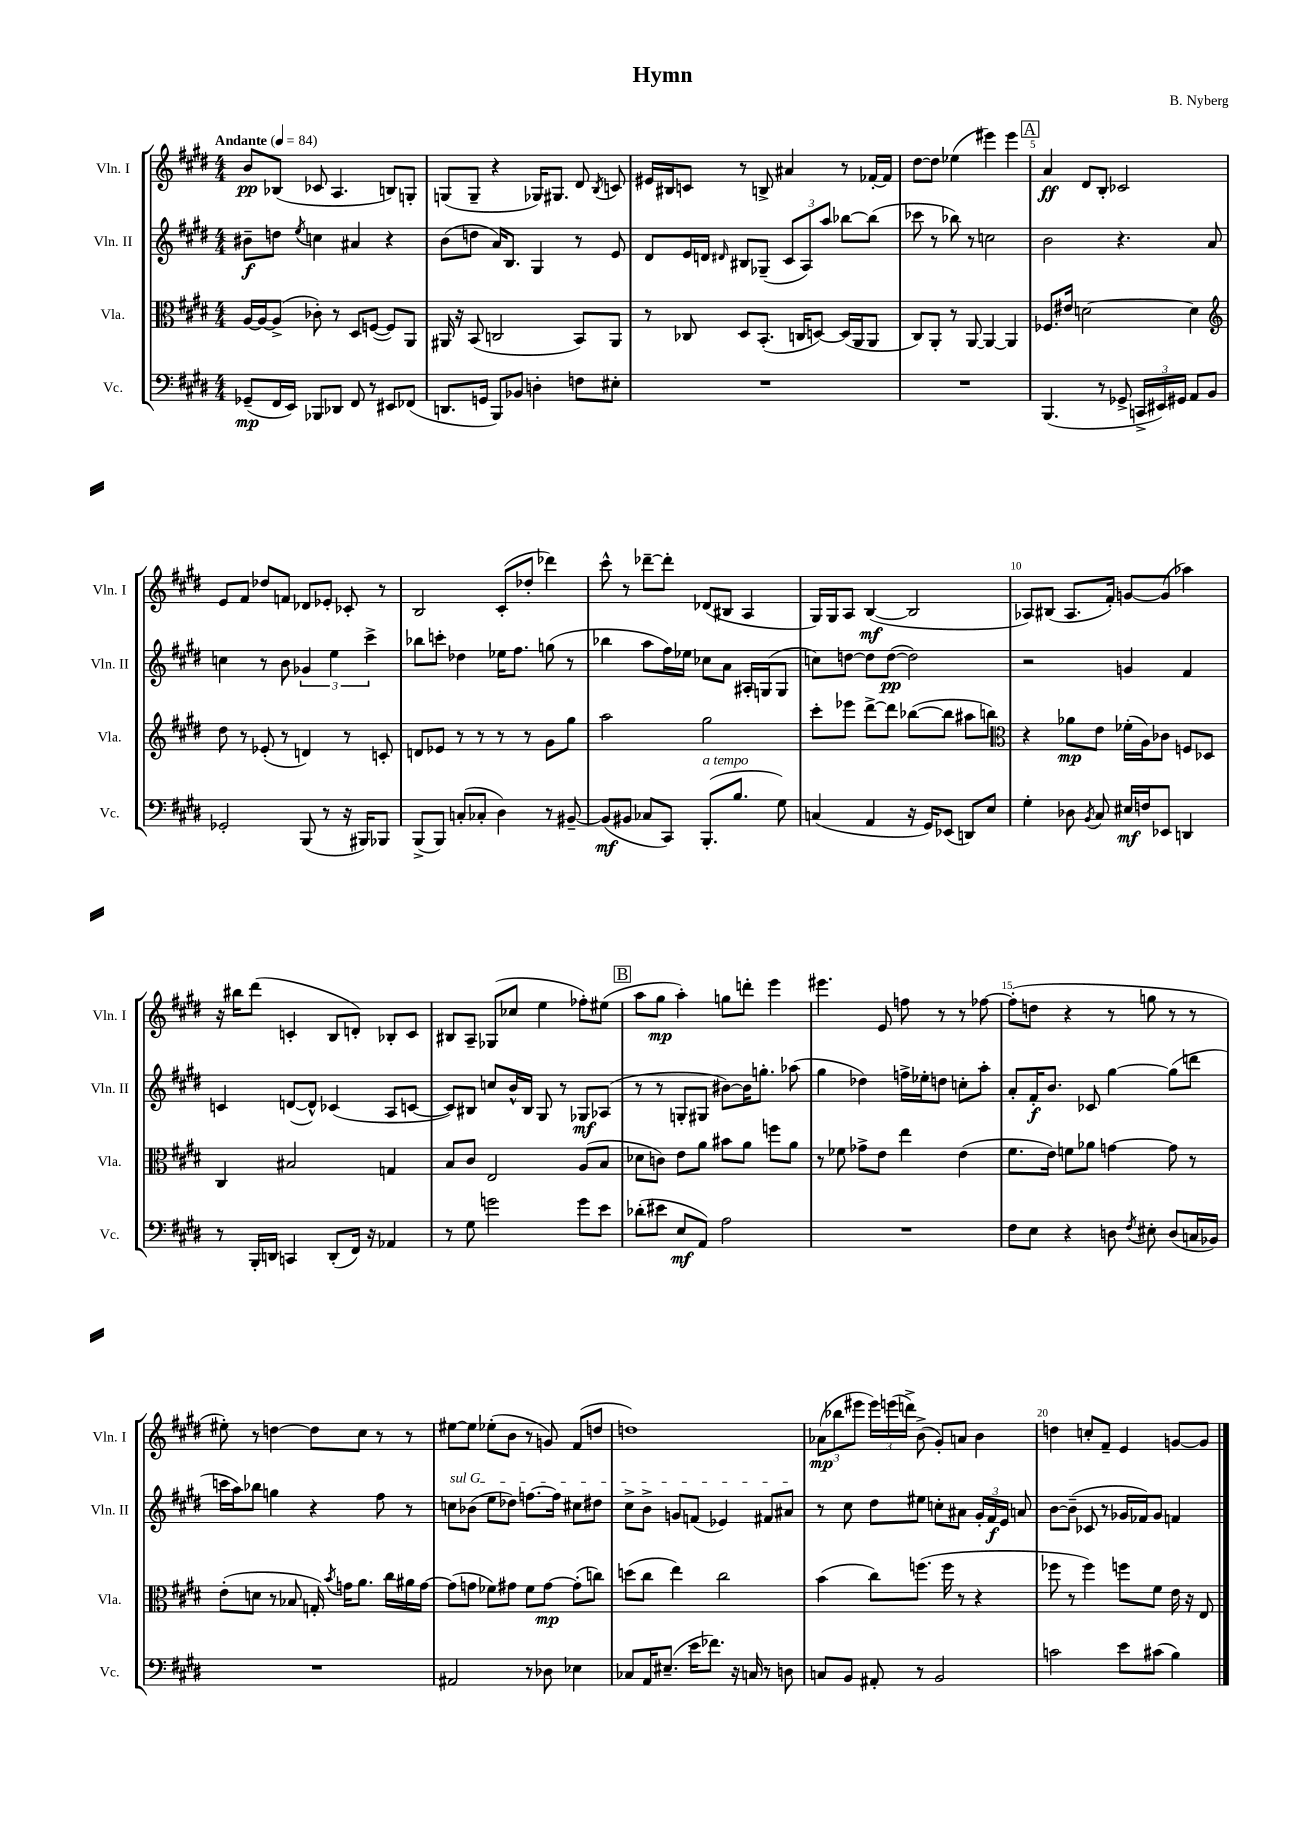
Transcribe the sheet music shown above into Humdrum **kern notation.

**kern	**kern	**kern	**kern
*staff4	*staff3	*staff2	*staff1
*clefF4	*clefC3	*clefG2	*clefG2
*k[f#c#g#d#]	*k[f#c#g#d#]	*k[f#c#g#d#]	*k[f#c#g#d#]
*M4/4	*M4/4	*M4/4	*M4/4
*MM84	*MM84	*MM84	*MM84
(8GG-~/L	[16A/LL	8b#~\L	8b/L
.	16A/_J	.	.
16FF#/L	(8A^/]J	8dd\J	(8B-/J
16EE/JJ)	.	.	.
.	.	8qee/	.
8BBB-/L	8c-'\)	4cc\	8c-/
8DD-/J	8r	.	4.A/
8FF#/	8D#/L	4a#/	.
8r	([8F/J	.	.
8EE#/L	8F/]L)	4r	8B/L)
(8FF-/J	8AA/J	.	8G'/J
=	=	=	=
8.DD/L	16AA#/	(8b\L	(8G/L
.	16r	.	.
.	(8BB/	8dd\J	8G~/J
16GG/Jk	.	.	.
8BBB/L)	2C/	16a/LK)	4r
.	.	8.B/J	.
8BB-/J	.	.	.
4D'\	.	4G#/	16G-/LK)
.	.	.	8.G#/J
8F\L	8BB/L)	8r	8d#/
.	.	.	8qB/
8E#'\J	8AA#/J	8e/	8c/
=	=	=	=
1r	8r	8d#/L	16e#/LL
.	.	.	16B#/J
.	8C-/	16e/L	8c/J
.	.	16d/JJ	.
.	.	16qqd#/	.
.	8D#/L	8B#/L	8r
.	(8.BB'/J	(8G-~/J	8B^/
.	.	12c#/L	4a#/
.	16C/LK	.	.
.	.	12A/)	.
.	[8D/J)	.	.
.	.	12aa/J	.
.	(16D/]LL	[8bb-\L	8r
.	16AA/J	.	.
.	8AA/J	(8bb-\]J	[16f-'/LL
.	.	.	16f-/]JJ
=	=	=	=
1r	8C#/L)	8ccc-\	[8dd#\L
.	8AA'/J	8r	8dd#\]J
.	8r	8bb-\)	(4ee-\
.	[8AA/	8r	.
.	4AA/_	2cc\	4eee#\)
.	4AA/]	.	4eee#\
=	=	=	=
(4.BBB/	8.F-/L	2b\	4a/
.	16e#/Jk	.	.
.	[2d\	.	8d#/L
8r	.	.	8B'/J
8GG-^/	.	4.r	2c-/
24CC^/LL	.	.	.
24EE#/)	.	.	.
24GG#/JJ	.	.	.
8AA/L	4d\]	.	.
8BB/J	.	8a/	.
=	=	=	=
*	*clefG2	*	*
2GG-'/	8dd#\	4cc\	8e/L
.	8r	.	8f#/J
.	(8e-'/	8r	8dd-/L
.	8r	8b\	8f/J
(8BBB/	4d/)	6g-/	8d-/L
8r	.	.	8e-'/J
.	.	6ee\	.
16r	8r	.	8c-'/
16BBB#/LK)	.	.	.
.	.	6ccc#^\	.
8BBB-/J	8c'/	.	8r
=	=	=	=
(8BBB^/L	8d/L	8bb-\L	2B/
8BBB/J)	8e-/J	8ccc'\J	.
(8C'/L	8r	4dd-\	.
8C-'/J	8r	.	.
4D#\)	8r	16ee-\LK	(8c#'/L
.	.	8.ff#\J	.
.	8r	.	8dd-'/J
8r	8g#\L	(8gg\	4ddd-\)
[8BB#~/	8gg#\J	8r	.
=	=	=	=
(8BB#/]L	2aa\	4bb-\	8ccc#^^\
8BB#/J	.	.	8r
8C-/L	.	8aa\L	[8ddd-~\L
8CC#/J)	.	16ff#\L)	8ddd-'\]J
.	.	16ee-\JJ	.
(8.BBB'/L	2gg#\	8cc-\L	(8d-/L
.	.	8a\J	8B#/J
8.B/J	.	.	.
.	.	16A#'/LL	4A/
.	.	(16G/J	.
8G#\)	.	8G/J	.
=	=	=	=
(4C/	8ccc#'\L	8cc\L)	16G#/LL)
.	.	.	16G#/J
.	8eee-\J	[8dd\J	8A/J
4AA/	[8ddd#^\L	8dd\]L	([4B/
.	8ddd#\]J	([8dd\J	.
16r	([8bb-\L	2dd\])	2B/]
16GG#/LK)	.	.	.
(8EE-/J	8bb-\]J	.	.
8DD/L)	8aa#\L	.	.
8E/J	8bb\J)	.	.
=	=	=	=
*	*clefC3	*	*
4G#'\	4r	2r	8A-/L)
.	.	.	(8B#/J
8D-\	8a-\L	.	8.A-/L
8qBB/	.	.	.
8C#/	8e\J	.	.
.	.	.	16f#'/Jk)
16E#/LL	(16f-'\LL	4g/	[8g/L
16F/J	16A\J)	.	.
8EE-/J	8c-\J	.	(8g/]J
4DD/	8F/L	4f#/	4aa-\)
.	8D-/J	.	.
=	=	=	=
8r	4C#/	4c/	16r
.	.	.	16bb#\LK
16BBB'/LL	.	.	(8ddd#\J
16DD/JJ	.	.	.
4CC/	2B#/	([8d/L	4c'/
.	.	8d^^/]J)	.
(8DD'/L	.	(4c-/	8B/L
16FF#/Jk)	.	.	8d'/J)
16r	.	.	.
4AA-/	4G/	8A/L	8B-'/L
.	.	[8c/J	8c/J
=	=	=	=
8r	8B/L	8c/]L)	8B#/L
8G#\	8c#/J	8B#/J	8A~/J
2g\	2E/	8cc/L	(8G-/L
.	.	16b^^/L	8cc-/J
.	.	16B#/JJ	.
.	.	8G#/	4ee\
.	.	8r	.
8g\L	(8A/L	8G-/L	8ff-'\L)
8e\J	8B/J	(8A-/J	(8ee#\J
=	=	=	=
(8d-'\L	8d-\L	8r	8aa\L
8e#\J	8c\J)	8r	8gg#\J
8E/L	8e\L	8G'/L	4aa'\)
8AA/J)	8a\J	8G#/J	.
2A\	8b#\L	[8b#\L)	8gg\L
.	8a\J	16b#\]K	8ddd'\J
.	.	8.gg'\J	.
.	8ff\L	.	4eee\
.	8a\J	(8aa-\	.
=	=	=	=
1r	8r	4gg#\	4.eee#\
.	8f-\	.	.
.	8g-^\L	4dd-\)	.
.	8e\J	.	8e/
.	4ee\	16ff^\LL	8ff\
.	.	16ee-'\J	.
.	.	8dd\J	8r
.	(4e\	8cc'\L	8r
.	.	8aa'\J	[8ff-\
=	=	=	=
8F#\L	8.f#\L	8a'/L	(8ff-'\]L
8E\J	.	16f#'/K	8dd\J
.	16e\Jk)	8.b/J	.
4r	8f\L	.	4r
.	8a-\J	8c-/	.
8D\	[4g\	[4gg#\	8r
8qF#/	.	.	.
8E#'\	.	.	8gg\
(8D/L	8g\]	(8gg#\]L	8r
16C/L	8r	8ddd\J	8r
16BB-/JJ)	.	.	.
=	=	=	=
1r	(8e'\L	16ccc\LL	8ee#'\)
.	.	16aa\J)	.
.	8d\J	8bb-\J	8r
.	8r	4gg\	[4dd\
.	8B-/	.	.
.	16G'/)	4r	8dd\]L
.	8qb/	.	.
.	16g\LK	.	.
.	8.a\J	.	8cc#\J
.	.	8ff#\	8r
.	16cc#\LL	.	.
.	16a#\	8r	8r
.	[16g\JJ	.	.
=	=	=	=
2AA#/	(8g\]L	8cc\L	[8ee#\L
.	8g\J	(8b-\J	8ee#\]J
.	8f-\L)	8ee\L	(8ee-'\L
.	8g#\J	8dd-\J)	8b\J
8r	8f-\L	[8.ff\L	8r
8D-\	[8g#\J	.	8g/)
.	.	16ff\]Jk	.
4E-\	(8g#'\]L	8cc#\L	(8f#/L
.	8cc\J)	8dd#\J	8dd/J
=	=	=	=
8C-/L	(8dd\L	8cc#^\L	1dd)
16AA/K	8cc#\J	8b^\J	.
(8.E#~/J	.	.	.
.	4ee\)	8g/L	.
16e\LK	.	(8f/J	.
8.f-\J)	.	.	.
.	2cc#\	4e-/)	.
16r	.	.	.
16C/	.	.	.
8r	.	8f#/L	.
8D\	.	8a#/J	.
=	=	=	=
8C/L	(4b\	8r	(12a-\L
.	.	.	12bb-\
8BB/J	.	8cc#\	.
.	.	.	12eee#\J
8AA#'/	8cc#\L)	8dd#\L	24eee#\LL)
.	.	.	(24eee\
.	.	.	24ddd^\JJ)
8r	(8.ff\J	8ee#\J	(8b^\
2BB/	.	8cc'\L	8g#'/L)
.	16ff\	.	.
.	8r	8a#\J	8a/J
.	4r	24g#'/LL	4b\
.	.	24f#/	.
.	.	24e/JJ	.
.	.	8a/	.
=	=	=	=
2c\	8ff-\	[8b\L	4dd\
.	8r	(8b~\]J	.
.	4ff-\)	8c-/	8cc'/L
.	.	8r	8f#~/J
8e\L	8ff\L	16g-/LL	4e/
.	.	16f-/J)	.
(8c#\J	8f#\J	8g-/J	.
4B\)	16e\	4f/	[8g/L
.	16r	.	.
.	8E/	.	8g/]J
==	==	==	==
*-	*-	*-	*-
